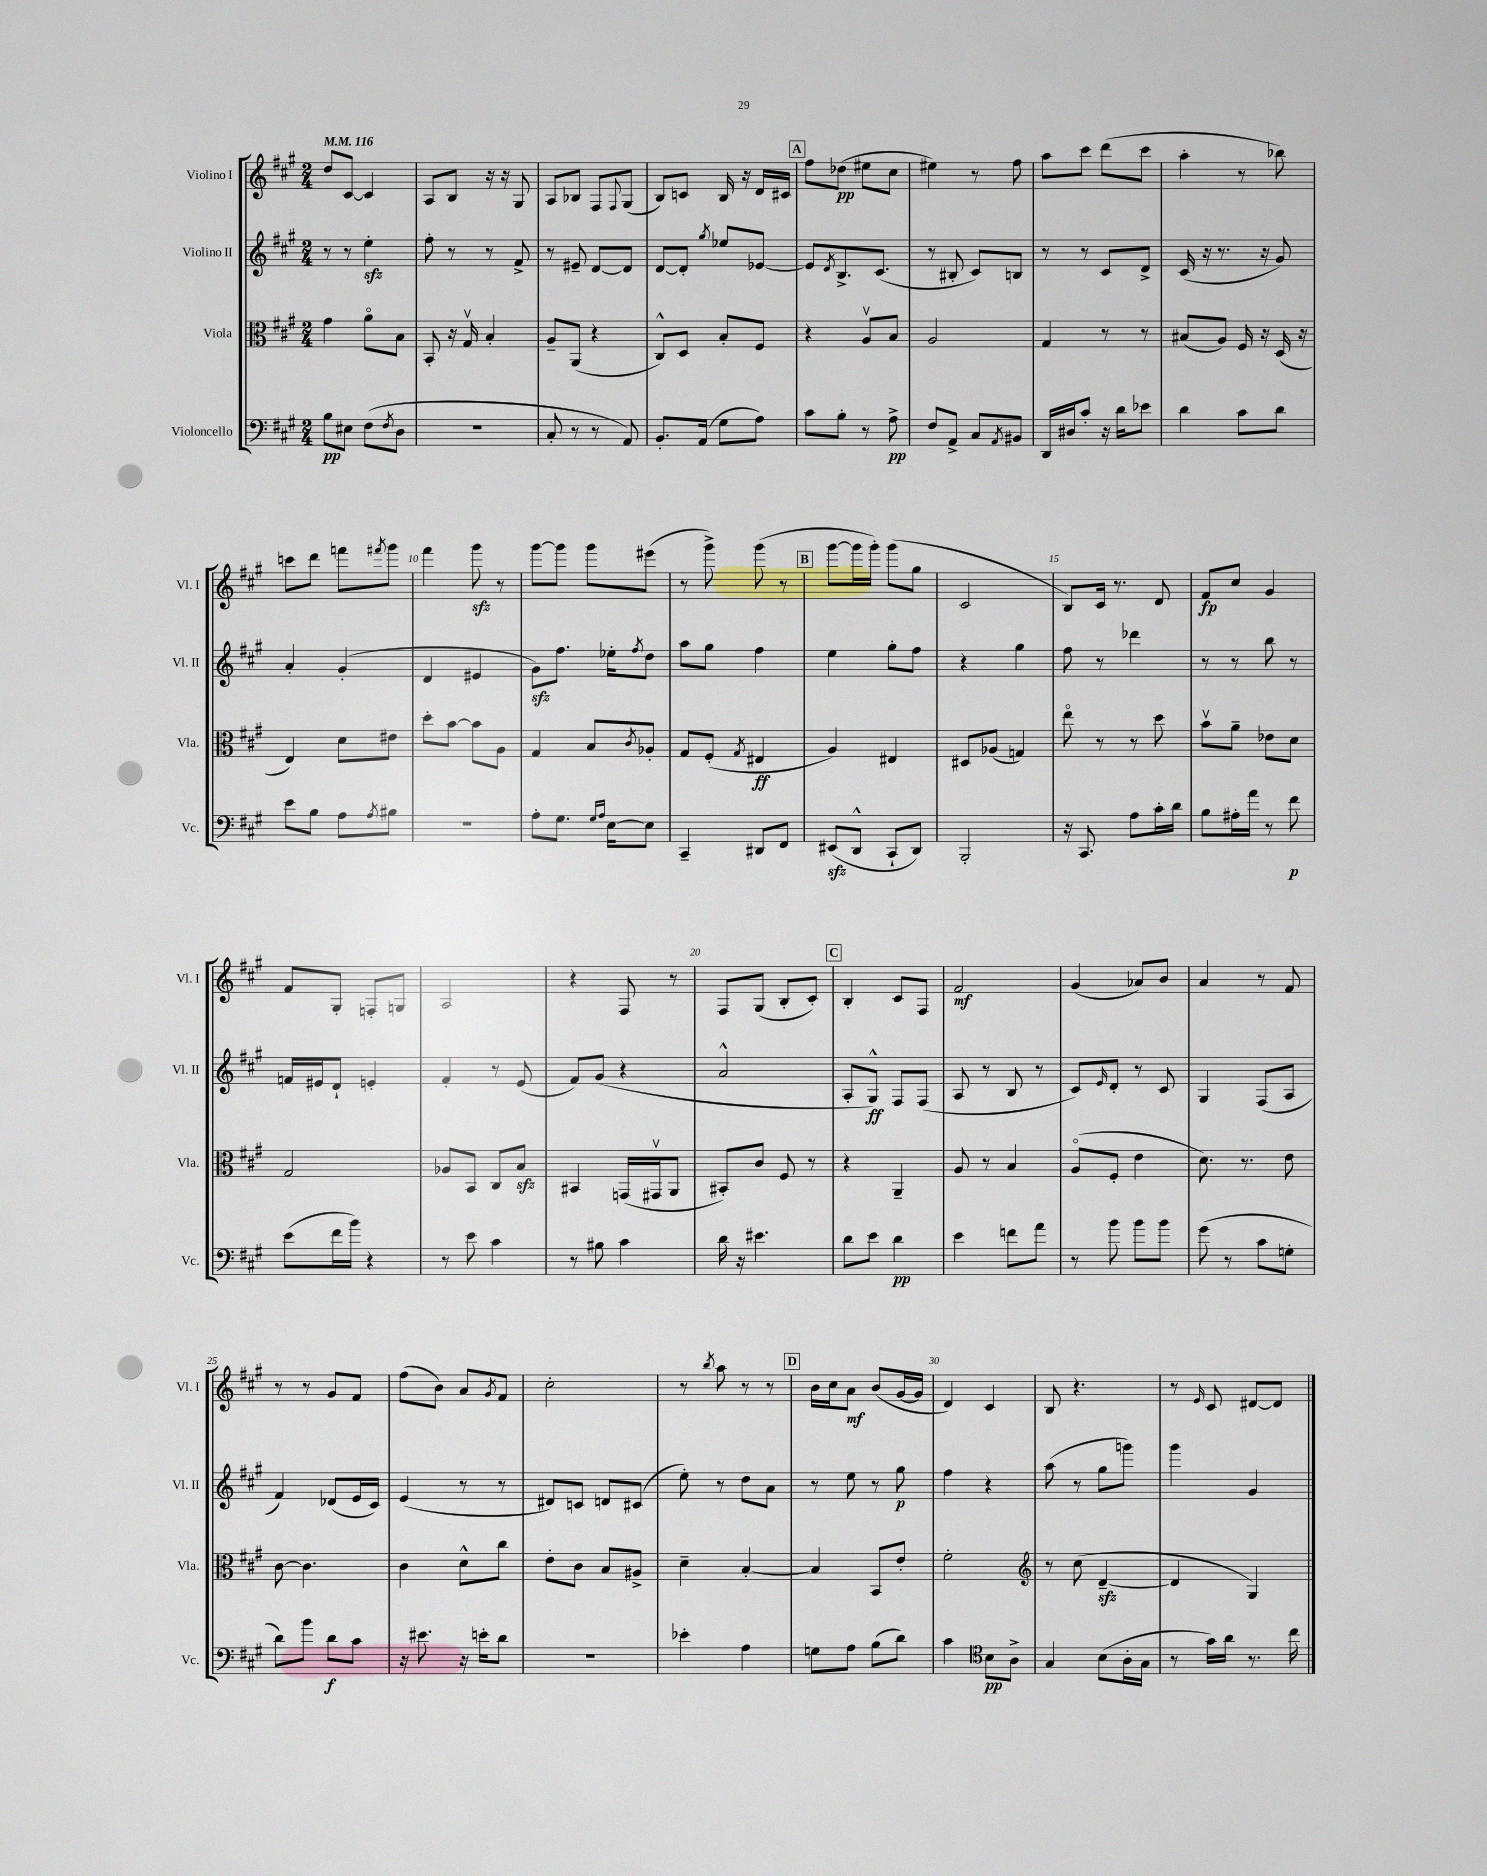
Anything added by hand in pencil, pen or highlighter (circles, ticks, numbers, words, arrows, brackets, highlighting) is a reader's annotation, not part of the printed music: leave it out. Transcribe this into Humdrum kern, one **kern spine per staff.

**kern	**dynam	**kern	**dynam	**kern	**dynam	**kern	**dynam
*part4	*part4	*part3	*part3	*part2	*part2	*part1	*part1
*staff4	*staff4	*staff3	*staff3	*staff2	*staff2	*staff1	*staff1
*I"Violoncello	*	*I"Viola	*	*I"Violino II	*	*I"Violino I	*
*I'Vc.	*	*I'Vla.	*	*I'Vl. II	*	*I'Vl. I	*
*clefF4	*	*clefC3	*	*clefG2	*	*clefG2	*
*k[f#c#g#]	*	*k[f#c#g#]	*	*k[f#c#g#]	*	*k[f#c#g#]	*
*M2/4	*	*M2/4	*	*M2/4	*	*M2/4	*
*MM116	*	*MM116	*	*MM116	*	*MM116	*
=1	=1	=1	=1	=1	=1	=1	=1
8B\L	pp	4g#\	.	8r	.	8dd/L	.
8E#X\J	.	.	.	8r	.	[8c#/J	.
(8F#\L	.	8a\L	.	4eezz'\	.	4c#/]	.
8qF#/	.	.	.	.	.	.	.
8D\J	.	8B\J	.	.	.	.	.
=2	=2	=2	=2	=2	=2	=2	=2
2r	.	8BB'/	.	8ff#'\	.	8A/L	.
.	.	16r	.	8r	.	8B/J	.
.	.	16G#v/	.	.	.	.	.
.	.	4B'/	.	8r	.	16r	.
.	.	.	.	.	.	16r	.
.	.	.	.	8f#^/	.	8G#/	.
=3	=3	=3	=3	=3	=3	=3	=3
8C#'/	.	8A~/L	.	8r	.	8A/L	.
8r	.	(8AA/J	.	8e#X~/	.	8B-X/J	.
8r	.	4r	.	[8d/L	.	8F#/L	.
.	.	.	.	.	.	8qqF#/	.
8AA/)	.	.	.	8d/J]	.	(8G#/J	.
=4	=4	=4	=4	=4	=4	=4	=4
8.BB'/L	.	8C#^^/L)	.	[8d/L	.	8B/L)	.
.	.	8D/J	.	8d'/J]	.	8cn/J	.
(16AA/Jk	.	.	.	.	.	.	.
.	.	.	.	8qgg#/	.	.	.
8G#\L	.	8B'/L	.	8ee-X/L	.	16B/	.
.	.	.	.	.	.	16r	.
8A\J)	.	8F#/J	.	[8e-X/J	.	16d/LL	.
.	.	.	.	.	.	16c#X/JJ	.
!!LO:REH:place=s1:t=A
=5	=5	=5	=5	=5	=5	=5	=5
8c#\L	.	4r	.	8e-/L]	.	8ff#\L	.
.	.	.	.	8qd/	.	.	.
8B'\J	.	.	.	8.B^/	.	(8dd-X\J	pp
8r	.	8Av/L	.	.	.	8ee#X\L	.
.	.	.	.	(8.c#/J	.	.	.
8A^\	pp	8B/J	.	.	.	8cc#\J	.
=6	=6	=6	=6	=6	=6	=6	=6
8F#/L	.	2A/	.	8r	.	4ee#X\)	.
8AA^/J	.	.	.	8B#X'/	.	.	.
8C#/L	.	.	.	8c#/L)	.	8r	.
8qAA/	.	.	.	.	.	.	.
8BB#X/J	.	.	.	8Bn/J	.	8ff#\	.
=7	=7	=7	=7	=7	=7	=7	=7
16DD/LL	.	4G#/	.	8r	.	8aa\L	.
16D#X/J	.	.	.	.	.	.	.
8c#'/J	.	.	.	8r	.	8ccc#\J	.
16r	.	8r	.	8c#/L	.	(8ddd\L	.
16d\KL	.	.	.	.	.	.	.
8e-X\J	.	8r	.	8d^/J	.	8ccc#\J	.
=8	=8	=8	=8	=8	=8	=8	=8
4d\	.	(8B#X/L	.	(16c#/	.	4aa'\	.
.	.	.	.	16r	.	.	.
.	.	8A/J)	.	8.r	.	.	.
8c#\L	.	16F#/	.	.	.	8r	.
.	.	16r	.	16r	.	.	.
8d\J	.	(16D/	.	8g#/)	.	8bb-X\)	.
.	.	16r	.	.	.	.	.
!!LO:LB:g=z
=9	=9	=9	=9	=9	=9	=9	=9
8e\L	.	4E/)	.	4a'/	.	8cccn\L	.
8B\J	.	.	.	.	.	8ddd\J	.
8A\L	.	8d\L	.	(4g#'/	.	8fffn\L	.
8qA/	.	.	.	.	.	8qfff#X/	.
8B#X\J	.	8e#X\J	.	.	.	8ggg#\J	.
=10	=10	=10	=10	=10	=10	=10	=10
2r	.	8dd'\L	.	4d/	.	4fff#\	.
.	.	[8b\J	.	.	.	.	.
.	.	8b\L]	.	4e#X/	.	8ggg#zz\	.
.	.	8A\J	.	.	.	8r	.
=11	=11	=11	=11	=11	=11	=11	=11
8A'\L	.	4G#/	.	8g#zz\L)	.	[8ggg#\L	.
8.G#\J	.	.	.	8.ff#\J	.	8ggg#\J]	.
.	.	8B/L	.	.	.	8ggg#\L	.
16qqG#/LL	.	.	.	.	.	.	.
16qqA/JJ	.	.	.	.	.	.	.
[16E\KL	.	.	.	16ee-X'\KL	.	.	.
.	.	8qc#/	.	8qff#/	.	.	.
8E\J]	.	8A-X'/J	.	8dd\J	.	(8eee#X\J	.
=12	=12	=12	=12	=12	=12	=12	=12
4CC#~/	.	8G#/L	.	8aa\L	.	8r	.
.	.	(8F#'/J	.	8gg#\J	.	8ggg#^\)	.
.	.	8qG#/	.	.	.	.	.
8DD#X/L	.	4E#X/	ff	4ff#\	.	(8ggg#\	.
8FF#/J	.	.	.	.	.	8r	.
!!LO:REH:place=s1:t=B
=13	=13	=13	=13	=13	=13	=13	=13
(8EE#Xzz/L	.	4A/)	.	4ee\	.	[8ggg#\L	.
8DD^^/J	.	.	.	.	.	16ggg#\L]	.
.	.	.	.	.	.	16ggg#'\JJ)	.
8CC#`/L	.	4E#X/	.	8gg#'\L	.	(8ggg#\L	.
8DD/J)	.	.	.	8ff#\J	.	8gg#\J	.
=14	=14	=14	=14	=14	=14	=14	=14
2BBB'/	.	8D#X/L	.	4r	.	2c#/	.
.	.	(8A-X/J	.	.	.	.	.
.	.	4Gn/)	.	4gg#\	.	.	.
=15	=15	=15	=15	=15	=15	=15	=15
16r	.	8ee\	.	8ff#\	.	8B/L)	.
8.CC#/	.	.	.	.	.	.	.
.	.	8r	.	8r	.	16c#/Jk	.
.	.	.	.	.	.	8.r	.
8A\L	.	8r	.	4ddd-X\	.	.	.
16c#'\L	.	8dd\	.	.	.	8d/	.
16d\JJ	.	.	.	.	.	.	.
=16	=16	=16	=16	=16	=16	=16	=16
8B\L	.	8bv\L	.	8r	.	8f#/L	fp
16A#X'\L	.	8a~\J	.	8r	.	8cc#/J	.
16a\JJ	.	.	.	.	.	.	.
8r	.	8e-X\L	.	8bb\	.	4g#/	.
8f#\	p	8d\J	.	8r	.	.	.
!!LO:LB:g=z
=17	=17	=17	=17	=17	=17	=17	=17
(8e\L	.	2G#/	.	16fn/LL	.	8f#/L	.
.	.	.	.	16e#X/J	.	.	.
16f#\L	.	.	.	8d`/J	.	8G#'/J	.
16b\JJ)	.	.	.	.	.	.	.
4r	.	.	.	4en'/	.	8Fn'/L	.
.	.	.	.	.	.	8Gn/J	.
=18	=18	=18	=18	=18	=18	=18	=18
8r	.	8A-X/L	.	4f#'/	.	2A/	.
8e\	.	8BB/J	.	.	.	.	.
4c#\	.	8C#/L	.	8r	.	.	.
.	.	8Bzz/J	.	(8e/	.	.	.
=19	=19	=19	=19	=19	=19	=19	=19
8r	.	4BB#X/	.	8f#/L)	.	4r	.
8B#X\	.	.	.	(8g#/J	.	.	.
4c#\	.	(16GGn/LL	.	4r	.	8F#/	.
.	.	16GG#Xv/J	.	.	.	.	.
.	.	8AA/J	.	.	.	8r	.
=20	=20	=20	=20	=20	=20	=20	=20
16d\	.	8BB#X'/L)	.	2a^^/	.	8F#/L	.
16r	.	.	.	.	.	.	.
4.e#X\	.	8c#/J	.	.	.	(8G#/J	.
.	.	8F#/	.	.	.	8B'/L	.
.	.	8r	.	.	.	8c#'/J)	.
!!LO:REH:place=s1:t=C
=21	=21	=21	=21	=21	=21	=21	=21
8d\L	.	4r	.	8A'/L	.	4B'/	.
8e\J	.	.	.	8G#^^/J)	ff	.	.
4d\	pp	4AA~/	.	8F#/L	.	8c#/L	.
.	.	.	.	(8F#/J	.	8F#/J	.
=22	=22	=22	=22	=22	=22	=22	=22
4e\	.	8A/	.	8A/	.	2f#/	mf
.	.	8r	.	8r	.	.	.
8fn\L	.	4B/	.	8B/	.	.	.
8a\J	.	.	.	8r	.	.	.
=23	=23	=23	=23	=23	=23	=23	=23
8r	.	(8A/L	.	8c#/L)	.	(4g#/	.
.	.	.	.	16qqe/	.	.	.
8b\	.	8F#'/J	.	8d'/J	.	.	.
8b\L	.	4e\	.	8r	.	8a-X/L)	.
8b\J	.	.	.	8c#/	.	8b/J	.
=24	=24	=24	=24	=24	=24	=24	=24
(8g#\	.	8.d\)	.	4G#/	.	4a/	.
8r	.	.	.	.	.	.	.
.	.	8.r	.	.	.	.	.
8c#\L	.	.	.	(8F#/L	.	8r	.
8Gn'\J	.	8e\	.	8A/J	.	8f#/	.
!!LO:LB:g=z
=25	=25	=25	=25	=25	=25	=25	=25
8d\L)	.	[8c#\	.	4f#/)	.	8r	.
8b\J	.	4.c#\]	.	.	.	8r	.
8d\L	f	.	.	(8d-X/L	.	8g#/L	.
8c#\J	.	.	.	16e/L	.	8f#/J	.
.	.	.	.	16c#/JJ)	.	.	.
=26	=26	=26	=26	=26	=26	=26	=26
16r	.	4c#\	.	(4e/	.	(8ff#\L	.
8.e#X\	.	.	.	.	.	.	.
.	.	.	.	.	.	8b\J)	.
16r	.	8d^^\L	.	8r	.	8a/L	.
16en'\KL	.	.	.	.	.	.	.
.	.	.	.	.	.	8qg#/	.
8d\J	.	8cc#\J	.	8r	.	8f#/J	.
=27	=27	=27	=27	=27	=27	=27	=27
2r	.	8e'\L	.	8d#X/L)	.	2cc#'\	.
.	.	8c#\J	.	8cn/J	.	.	.
.	.	8B/L	.	8dn/L	.	.	.
.	.	8A#X^/J	.	(8c#X/J	.	.	.
=28	=28	=28	=28	=28	=28	=28	=28
4e-X'\	.	4d~\	.	8ee'\)	.	8r	.
.	.	.	.	.	.	8qbb/	.
.	.	.	.	8r	.	8aa\	.
4A\	.	[4B'/	.	8dd\L	.	8r	.
.	.	.	.	8a\J	.	8r	.
!!LO:REH:place=s1:t=D
=29	=29	=29	=29	=29	=29	=29	=29
8Gn\L	.	4B/]	.	8r	.	16b\LL	.
.	.	.	.	.	.	16cc#\J	.
8A\J	.	.	.	8ee\	.	8a\J	mf
(8B\L	.	8BB/L	.	8r	.	(8b/L	.
8d\J)	.	8e'/J	.	8gg#\	p	[16g#/L	.
.	.	.	.	.	.	16g#/JJ]	.
=30	=30	=30	=30	=30	=30	=30	=30
4c#\	.	2f#'\	.	4ff#\	.	4d/)	.
*clefC4	*	*	*	*	*	*	*
8B\L	pp	.	.	4r	.	4c#/	.
8A^\J	.	.	.	.	.	.	.
=31	=31	=31	=31	=31	=31	=31	=31
*	*	*clefG2	*	*	*	*	*
4G#/	.	8r	.	(8aa\	.	8B/	.
.	.	(8cc#\	.	8r	.	4.r	.
(8B\L	.	[4dzz~/	.	8gg#\L	.	.	.
16A'\L	.	.	.	8gggn\J)	.	.	.
16G#\JJ	.	.	.	.	.	.	.
=32	=32	=32	=32	=32	=32	=32	=32
8r	.	4d/]	.	4ggg#\	.	8r	.
.	.	.	.	.	.	16qqe/	.
16g#\LL)	.	.	.	.	.	8c#/	.
16a\JJ	.	.	.	.	.	.	.
8.r	.	4G#/)	.	4g#/	.	[8d#X/L	.
.	.	.	.	.	.	8d#/J]	.
16cc#\	.	.	.	.	.	.	.
==	==	==	==	==	==	==	==
*-	*-	*-	*-	*-	*-	*-	*-
